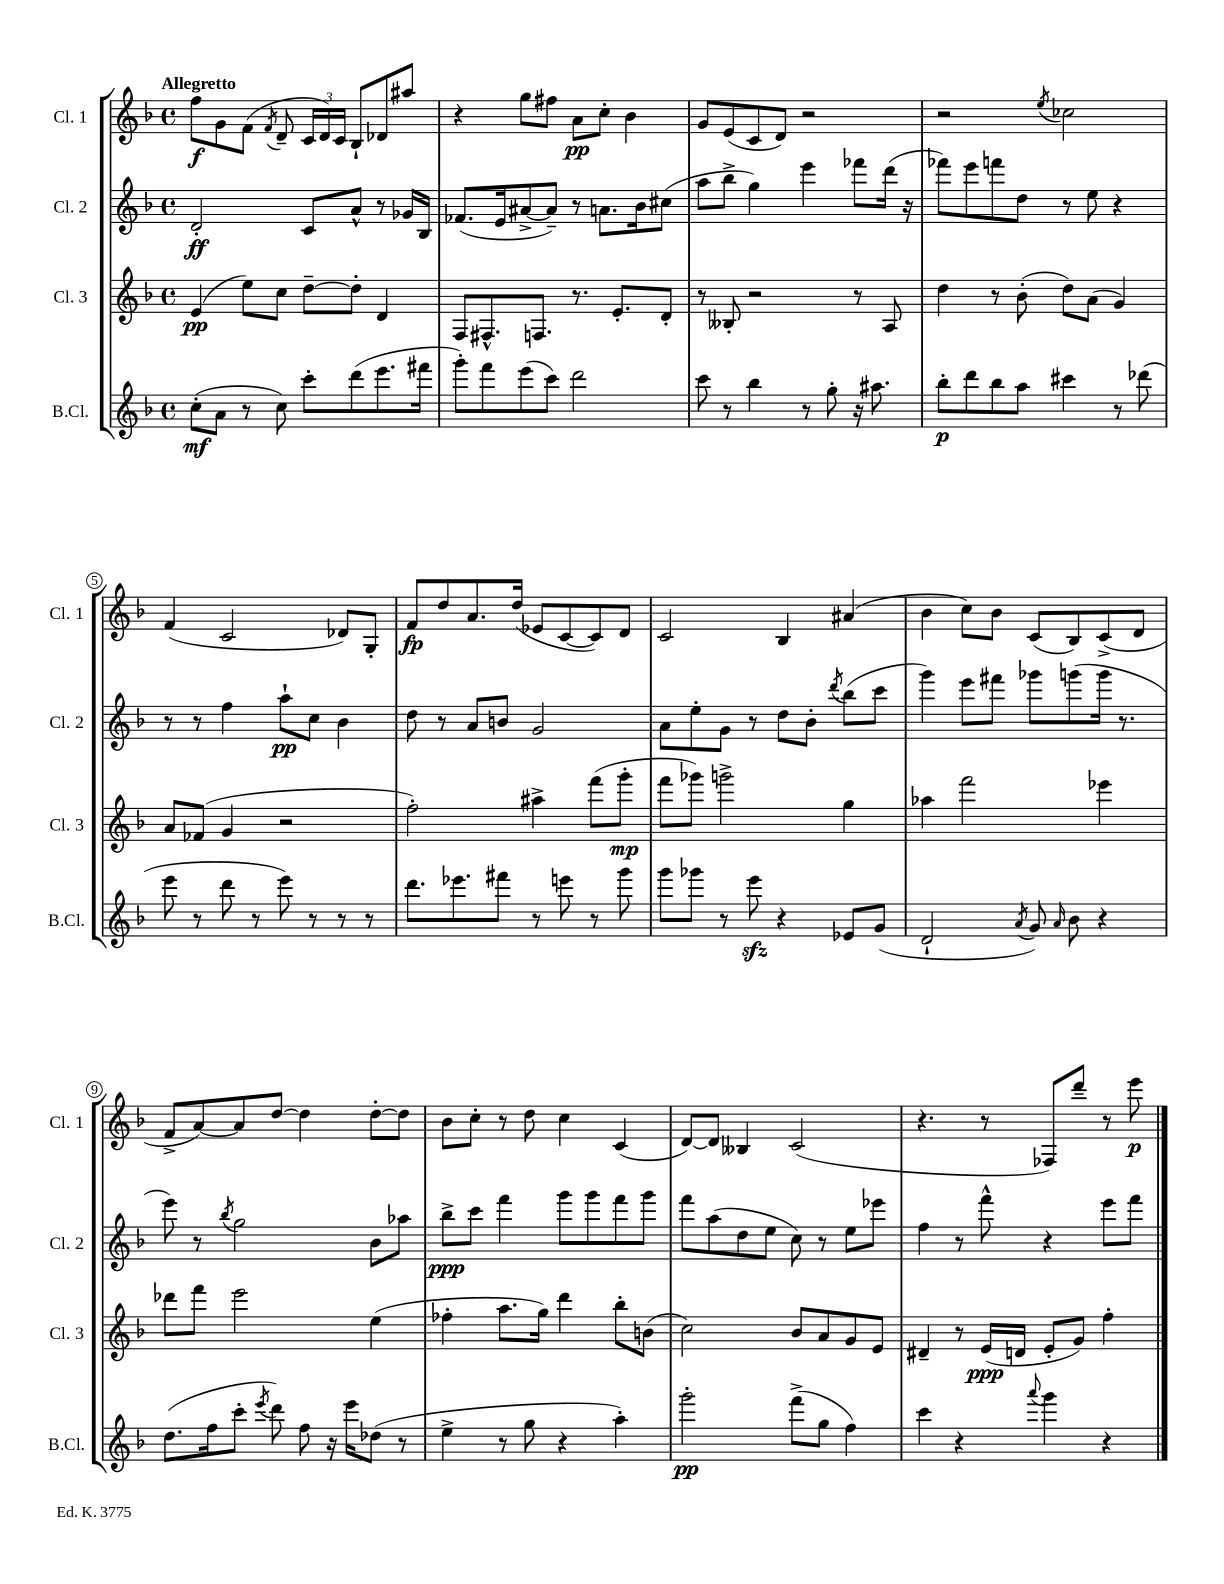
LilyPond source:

<<
\new StaffGroup <<
\new Staff = "s0" \with { instrumentName = "Cl. 1" shortInstrumentName = "Cl. 1" } {
    \clef treble \key f \major \defaultTimeSignature \time 4/4 \tempo "Allegretto"
    \autoBeamOff f''8[\f g'8 f'8]( \acciaccatura { f'8 } d'8-- \tuplet 3/2 { c'16[ d'16) c'16] } bes8[-! des'8 ais''8] |
    r4 g''8[ fis''8] a'8[\pp c''8]-. bes'4 |
    g'8[ e'8( c'8 d'8]) r2 |
    r2 \acciaccatura { e''8 } ces''2 |
    f'4( c'2 des'8[) g8]-. |
    f'8[\fp d''8 a'8. d''16]( ees'8[ c'8~ c'8) d'8] |
    c'2 bes4 ais'4( |
    bes'4 c''8[) bes'8] c'8[( bes8) c'8->( d'8] |
    f'8[-> a'8~) a'8 d''8]~ d''4 d''8[~-. d''8] |
    bes'8[ c''8]-. r8 d''8 c''4 c'4( |
    d'8[~) d'8] beses4 c'2( |
    r4. r8 fes8[) d'''8]-- r8 e'''8\p \bar "|." |
}
\new Staff = "s1" \with { instrumentName = "Cl. 2" shortInstrumentName = "Cl. 2" } {
    \clef treble \key f \major \defaultTimeSignature \time 4/4
    \autoBeamOff d'2-.\ff c'8[ a'8]-^ r8 ges'16[ bes16] |
    fes'8.[( e'16 ais'8~-> ais'8]--) r8 a'8.[ bes'16 cis''8]( |
    a''8[ bes''8]-> g''4) e'''4 fes'''8[ d'''16]( r16 |
    fes'''8[) e'''8 f'''8 d''8] r8 e''8 r4 |
    r8 r8 f''4 a''8[-!\pp c''8] bes'4 |
    d''8 r8 a'8[ b'8] g'2 |
    a'8[ e''8-. g'8] r8 d''8[ bes'8]-. \acciaccatura { d'''8 } bes''8[( c'''8] |
    g'''4) e'''8[ fis'''8] ges'''8[ g'''8( g'''16] r8. |
    e'''8) r8 \acciaccatura { bes''8 } g''2 bes'8[ aes''8] |
    bes''8[->\ppp c'''8] f'''4 g'''8[ g'''8 f'''8 g'''8] |
    f'''8[ a''8( d''8 e''8] c''8) r8 e''8[ ees'''8] |
    f''4 r8 f'''8-^ r4 e'''8[ f'''8] \bar "|." |
}
\new Staff = "s2" \with { instrumentName = "Cl. 3" shortInstrumentName = "Cl. 3" } {
    \clef treble \key f \major \defaultTimeSignature \time 4/4
    \autoBeamOff e'4\pp( e''8[) c''8] d''8[~-- d''8]-. d'4 |
    f8[ fis8.-^ f8.] r8. e'8.[-. d'8]-. |
    r8 beses8-. r2 r8 a8 |
    d''4 r8 bes'8-.( d''8[) a'8]( g'4) |
    a'8[ fes'8]( g'4 r2 |
    f''2-.) ais''4-> f'''8[( g'''8]-.\mp |
    f'''8[ ges'''8]) g'''2-> g''4 |
    aes''4 f'''2 ees'''4 |
    des'''8[ f'''8] e'''2 e''4( |
    fes''4-. a''8.[ g''16]) d'''4 bes''8[-. b'8]( |
    c''2) bes'8[ a'8 g'8 e'8] |
    dis'4-- r8 e'16[\ppp( d'16] e'8[-. g'8]) f''4-. \bar "|." |
}
\new Staff = "s3" \with { instrumentName = "B.Cl." shortInstrumentName = "B.Cl." } {
    \clef treble \key f \major \defaultTimeSignature \time 4/4
    \autoBeamOff c''8[-.\mf( a'8] r8 c''8) c'''8[-. d'''8( e'''8. fis'''16] |
    g'''8[-.) f'''8 e'''8( c'''8]) d'''2 |
    c'''8 r8 bes''4 r8 g''8-. r16 ais''8. |
    bes''8[-.\p d'''8 bes''8 a''8] cis'''4 r8 des'''8( |
    e'''8 r8 d'''8 r8 e'''8) r8 r8 r8 |
    d'''8.[ ees'''8. fis'''8] r8 e'''8 r8 g'''8 |
    g'''8[ ges'''8] r8 e'''8\sfz r4 ees'8[ g'8]( |
    d'2-! \acciaccatura { a'8 } g'8) \grace { a'16 } bes'8 r4 |
    d''8.[( f''16 c'''8]-. \acciaccatura { e'''8 } d'''8) f''8 r16 e'''16[ des''8]( r8 |
    e''4-> r8 g''8 r4 a''4-.) |
    g'''2-.\pp f'''8[->( g''8] f''4) |
    c'''4 r4 \appoggiatura { a'''8 } g'''4 r4 \bar "|." |
}
>>
>>
\layout { \context { \Score \override BarNumber.stencil = #(make-stencil-circler 0.1 0.3 ly:text-interface::print) } }
